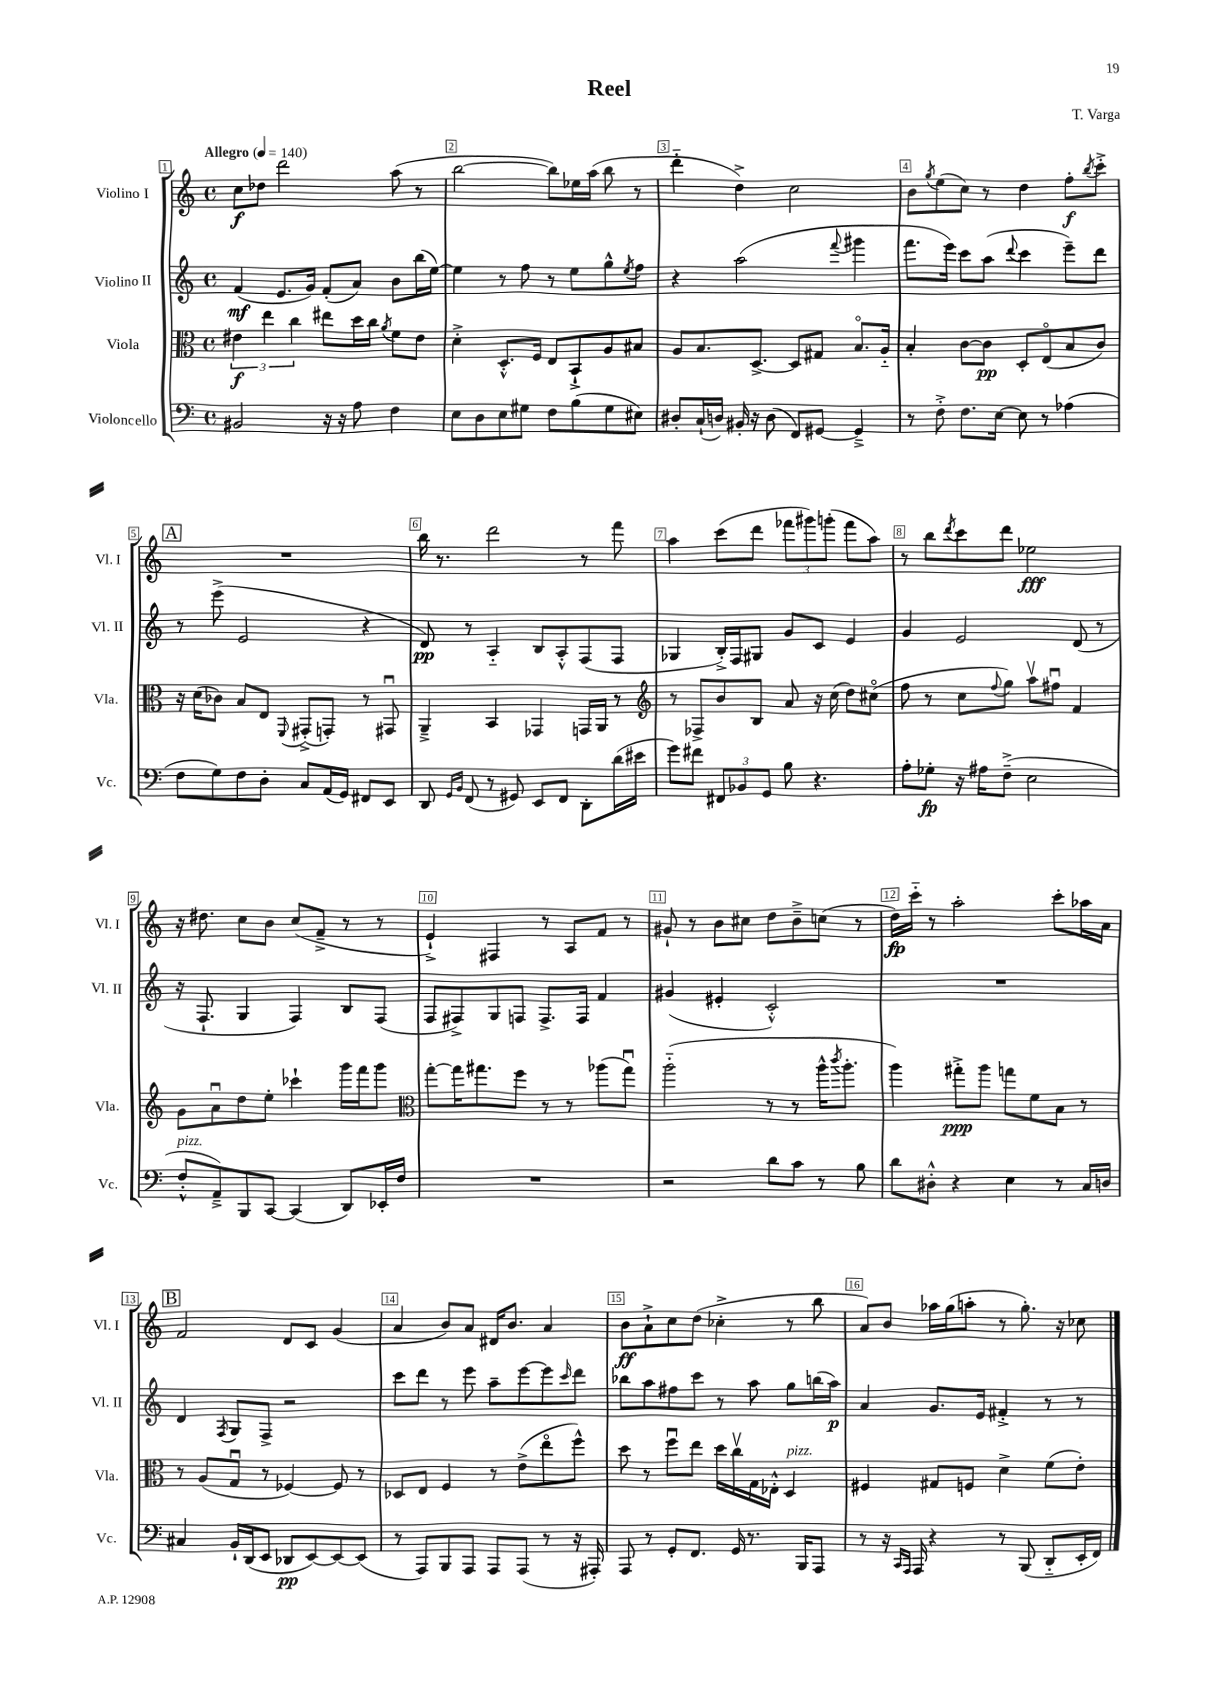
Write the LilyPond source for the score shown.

\header { title = "Reel" composer = "T. Varga" }
<<
\new StaffGroup <<
\new Staff = "s0" \with { instrumentName = "Violino I" shortInstrumentName = "Vl. I" } {
    \clef treble \key c \major \defaultTimeSignature \time 4/4 \tempo "Allegro" 4 = 140
    c''8\f des''8 d'''2 a''8( r8 |
    b''2~ b''8) ees''16 a''16( b''8 r8 |
    d'''4-_ d''4->) c''2 |
    b'8 \acciaccatura { g''8 } e''8( c''8) r8 d''4 f''8-.\f \acciaccatura { b''8 } c'''8-.-> |
    \mark \markup { \box "A" } R1 |
    b''16 r8. d'''2 r8 f'''8 |
    a''4 c'''8( d'''8 \tuplet 3/2 { fes'''8 gis'''8) g'''8-.( } fes'''8 a''8) |
    r8 b''8 \acciaccatura { d'''8 } c'''8 d'''8 ees''2\fff |
    r16 dis''8. c''8 b'8 c''8( f'8---> r8 r8 |
    e'4-!->) fis4 r8 a8 f'8 r8 |
    gis'8-! r8 b'8 cis''8 d''8 b'8---> c''8( r8 |
    d''16\fp) c'''16-_ r8 a''2-. c'''8-. aes''16 a'16 |
    \mark \markup { \box "B" } f'2 d'8 c'8 g'4( |
    a'4 b'8) a'8 dis'16 b'8. a'4 |
    b'8\ff a'8-!-> c''8 d''8( ces''4-.-> r8 b''8 |
    a'8) b'8 aes''16 g''16( a''8-. r8 g''8.-.) r16 ces''8 \bar "|." |
}
\new Staff = "s1" \with { instrumentName = "Violino II" shortInstrumentName = "Vl. II" } {
    \clef treble \key c \major \defaultTimeSignature \time 4/4
    f'4\mf( e'8. g'16) f'8-.( a'8) b'8 b''16( e''16~) |
    e''4 r8 f''8 r8 e''8 g''8-^ \acciaccatura { e''8 } f''8 |
    r4 a''2( \appoggiatura { f'''8 } gis'''4 |
    f'''8. e'''16) c'''8 a''8( \appoggiatura { d'''8 } c'''4 e'''8--) d'''8 |
    \mark \markup { \box "A" } r8 e'''8->( e'2 r4 |
    d'8\pp) r8 a4-_ b8 a8-.-^ f8( f8 |
    ges4 b16-.->) f16 gis8 g'8 c'8 e'4 |
    g'4 e'2 d'8( r8 |
    r16 f8.-! g4 f4) b8 f8( |
    f8 fis8->) g8 f8 f8.-> f16 f'4 |
    gis'4( eis'4-. c'2-.-^) |
    R1 |
    \mark \markup { \box "B" } d'4 \acciaccatura { f8 } g8 f8-> r2 |
    c'''8 d'''8 r8 e'''8 a''8-- e'''8~ e'''8 \grace { c'''16 } d'''8 |
    bes''8 a''8 fis''8 c'''8 r8 a''8 g''8 b''16( a''16\p) |
    a'4 g'8. e'16 fis'4-.-> r8 r8 \bar "|." |
}
\new Staff = "s2" \with { instrumentName = "Viola" shortInstrumentName = "Vla." } {
    \clef alto \key c \major \defaultTimeSignature \time 4/4
    \tuplet 3/2 { eis'4\f e''4 c''4 } eis''8 d''16 c''16 \acciaccatura { a'8 } f'8 eis'8 |
    d'4-.-> d8.-.-^ f16 e8 b,8-!-> a8 bis8 |
    a8 b8. d8.~-> d8 gis8 b8.\flageolet a16-_ |
    b4-. c'8~ c'8\pp d8-. e8\flageolet( b8 c'8) |
    \mark \markup { \box "A" } r16 d'16( ces'8) b8 e8 \appoggiatura { f,8 } gis,8-.->( g,8-.) r8 gis,8\downbow |
    a,4---> b,4 ges,4 g,16 a,16 r8 |
    \clef treble r8 fes8-> b'8 b8 a'8 r16 c''16( d''8) cis''8\flageolet( |
    f''8 r8 c''8 \appoggiatura { f''8 } g''8) a''8\upbow fis''8\downbow f'4 |
    g'8 a'8\downbow d''8 e''8-. ces'''4-! g'''16 f'''16 g'''8 |
    \clef alto g''8~-. g''16 gis''8. f''8 r8 r8 aes''8( gis''8\downbow) |
    a''2-_( r8 r8 a''16-^ \acciaccatura { c'''8 } a''8.-. |
    a''4) gis''8-.->\ppp a''8 g''8 f'8 b8 r8 |
    \mark \markup { \box "B" } r8 a8( g8\downbow r8 fes4~) fes8 r8 |
    des8 e8 f4 r8 e'8->( e''8\flageolet f''8-^) |
    d''8 r8 f''8\downbow e''8 d''16 c''16\upbow g16 ees16-.-^ d4^\markup { \italic "pizz." } |
    fis4 gis8 f8 d'4-> f'8( e'8-.) \bar "|." |
}
\new Staff = "s3" \with { instrumentName = "Violoncello" shortInstrumentName = "Vc." } {
    \clef bass \key c \major \defaultTimeSignature \time 4/4
    bis,2 r16 r16 a8 f4 |
    e8 d8 e8 gis8 f8 b8( gis8 eis8) |
    dis8-. c16-!( d16) bis,16-. r16 d8( f,8) gis,8~ gis,4---> |
    r8 f8-.-> f8. e16~ e8 r8 aes4( |
    \mark \markup { \box "A" } f8 g8) f8 d8-. c8 a,16( g,16) fis,8 e,8 |
    d,8 \grace { g,16 b,16 } f,8( r8 gis,8) e,8 f,8 d,8-. d'16( eis'16 |
    g'8) fis'8 \tuplet 3/2 { fis,8 bes,8 g,8 } b8 r4. |
    a8-. ges8-.\fp r16 ais16 f8--->( e2 |
    f8-.-^^\markup { \italic "pizz." } a,8--->) b,,8 c,8~ c,4( d,8) ees,16-. f16 |
    R1 |
    r2 d'8 c'8 r8 b8 |
    d'8 dis8-.-^ r4 e4 r8 c16 d16 |
    \mark \markup { \box "B" } cis4 b,16-! d,16( e,8 des,8\pp e,8~) e,8~ e,8( |
    r8 a,,8) b,,8 a,,8 a,,8 a,,8( r8 r16 ais,,16-.) |
    a,,8 r8 g,8-. f,8. g,16 r8. b,,16 a,,8 |
    r8 r16 \grace { c,16 a,,16 } a,,16 r4 r8 b,,8( d,8-_ e,16-. f,16) \bar "|." |
}
>>
>>
\layout { \context { \Score \override BarNumber.break-visibility = ##(#f #t #t) barNumberVisibility = #all-bar-numbers-visible \override BarNumber.stencil = #(make-stencil-boxer 0.1 0.3 ly:text-interface::print) } }
